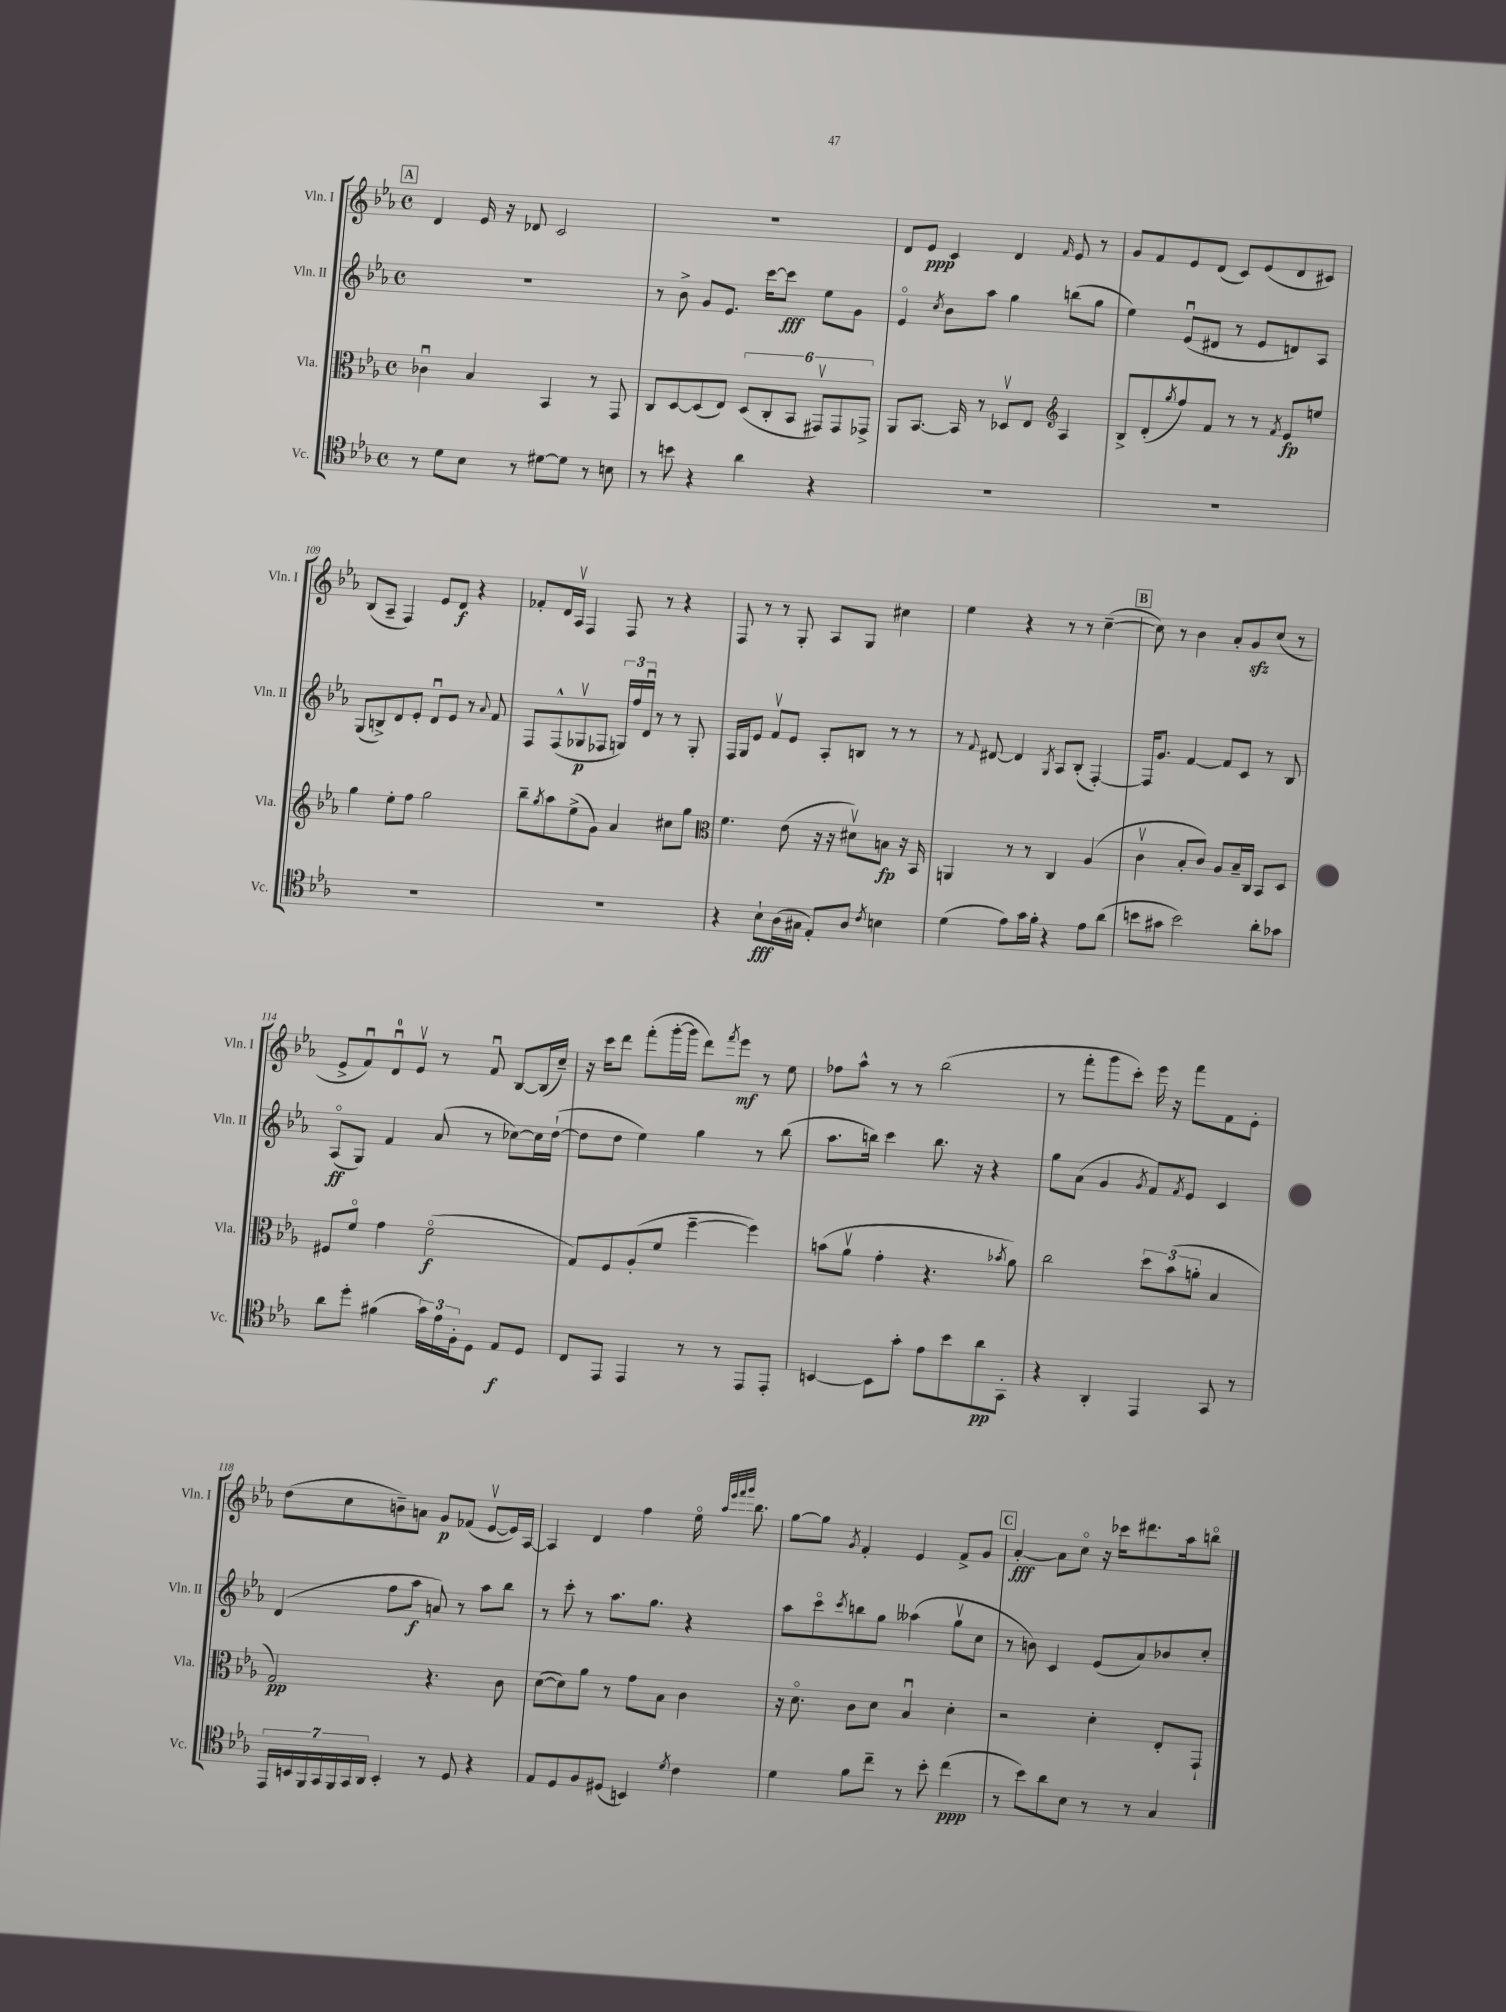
<<
\new StaffGroup <<
\new Staff = "s0" \with { instrumentName = "Vln. I" shortInstrumentName = "Vln. I" } {
    \clef treble \key ees \major \defaultTimeSignature \time 4/4
    \mark \markup { \box "A" } d'4 ees'16 r16 des'8 c'2 |
    R1 |
    d'8 ees'8\ppp c'4 d'4 \grace { f'16 } ees'8 r8 |
    g'8 f'8 ees'8 d'8( c'8) ees'8( d'8 cis'8) |
    bes8( aes8-- f4) ees'8 d'8\f r4 |
    fes'8-. d'16 aes16\upbow f4 f8 r8 r4 |
    f8 r8 r8 g8-. aes8 g8 cis''4 |
    ees''4 r4 r8 r8 c''4~--( |
    \mark \markup { \box "B" } c''8) r8 bes'4 aes'8-. g'8\sfz c''8( r8 |
    ees'8-> f'8\downbow) d'8-0\downbow ees'8\upbow r8 f'8\downbow bes8~ bes16( c''16--) |
    r16 c'''16 d'''8 f'''8-.( g'''16~-. g'''16 d'''8) \acciaccatura { f'''8 } ees'''8\mf r8 ees''8 |
    fes''8 aes''8-^ r8 r8 bes''2( |
    r8 f'''8-. g'''8 c'''8-.) ees'''16 r16 f'''8 f'8 ees'8-. |
    d''8( c''8 b'8--) a'8 g'8\p fes'8( ees'8~\upbow ees'16) aes16~ |
    aes4 d'4 f''4 ees''16\flageolet \grace { aes''32 ees'''32 f'''32 g'''32 } bes''8. |
    g''8~ g''8 \acciaccatura { g'8 } f'4-. ees'4 f'8-> g'8 |
    \mark \markup { \box "C" } aes'4~-.\fff aes'8 c''8\flageolet r16 ces'''16 dis'''8. aes''16 b''8\flageolet \bar "|." |
}
\new Staff = "s1" \with { instrumentName = "Vln. II" shortInstrumentName = "Vln. II" } {
    \clef treble \key ees \major \defaultTimeSignature \time 4/4
    \mark \markup { \box "A" } R1 |
    r8 bes'8-> g'8 ees'8. c'''16~ c'''8\fff ees''8 g'8 |
    ees'4\flageolet \acciaccatura { c''8 } bes'8 aes''8 g''4 b''8( g''8 |
    ees''4) ees'8\downbow( dis'8 r8 ees'8 d'8) aes8 |
    g8( b8->) d'8 ees'8-. d'8\downbow ees'8 r8 \appoggiatura { aes'8 } f'8 |
    f8 f8-^( ges8\upbow\p fes8 \tuplet 3/2 { g16) f''16 d'16\downbow } r8 r8 g8-. |
    f16 g16 ees'8 f'8\upbow ees'8 aes8-. b8 r8 r8 |
    r8 \appoggiatura { f'8 } dis'8~ dis'4 \acciaccatura { g8 } aes8 bes8-.( f4~-.) |
    \mark \markup { \box "B" } f16 g'8. f'4~ f'8 c'8 r8 bes8 |
    aes8\flageolet\ff( g8) f'4 aes'8( r8 ces''8~) ces''16 d''16~-!( |
    d''8 d''8 ees''4) g''4 r8 bes''8( |
    aes''8. b''16) c'''4 b''8. r16 r4 |
    g''8 aes'8( g'4 \acciaccatura { g'8 } f'8) \acciaccatura { f'8 } ees'8 c'4 |
    d'4( f''8 aes''8\f a'8) r8 aes''8 bes''8 |
    r8 c'''8-. r8 aes''8. g''8. r4 |
    aes''8 c'''8\flageolet \acciaccatura { c'''8 } b''8 g''8 aeses''4( g''8\upbow c''8 |
    \mark \markup { \box "C" } r8 b'8) c'4 ees'8( aes'8) bes'8 c''8-. \bar "|." |
}
\new Staff = "s2" \with { instrumentName = "Vla." shortInstrumentName = "Vla." } {
    \clef alto \key ees \major \defaultTimeSignature \time 4/4
    \mark \markup { \box "A" } ces'4\downbow bes4 bes,4 r8 g,8 |
    c8 d8~ d8( ees8) \tuplet 6/4 { d8( c8-. bes,8 gis,8\upbow) gis,8 ges,8-> } |
    aes,8 bes,8.~ bes,16 r8 des8\upbow ees8 \clef treble aes4 |
    bes8-> d'8-.( \acciaccatura { g''8 } f''8) f'8 r8 r8 \acciaccatura { f'8 } ees'8\fp e''8 |
    g''4 ees''8-. f''8 g''2 |
    bes''8-- \acciaccatura { g''8 } aes''8 ees''8->( g'8) aes'4 cis''8 g''8 |
    \clef alto f'4. ees'8( r16 r16 dis'8\upbow) b8\fp r16 bes,16 |
    a,4 r8 r8 c4 aes4( |
    \mark \markup { \box "B" } c'4\upbow bes8-. c'8) aes8 bes16-- c16 bes,8 d8 |
    fis8 f'8\flageolet g'4 f'2\flageolet\f( |
    g8) f8 aes8-.( f'8 f''4~-- f''4) |
    b'8( aes'8\upbow g'4-. r4. \acciaccatura { bes'8 } aes'8) |
    c''2 \tuplet 3/2 { d''8 bes'8( a'8-. } bes4 |
    g2\pp) r4. c'8 |
    d'8~( d'8) aes'8 r8 g'8 bes8 c'4 |
    r16 d'8.\flageolet c'8 d'8 bes4\downbow d'4-. |
    \mark \markup { \box "C" } r2 d'4-. ees8-. g,8-! \bar "|." |
}
\new Staff = "s3" \with { instrumentName = "Vc." shortInstrumentName = "Vc." } {
    \clef tenor \key ees \major \defaultTimeSignature \time 4/4
    \mark \markup { \box "A" } r8 d'8 bes8 r8 dis'8~ dis'8 r8 b8 |
    r8 b'8 r4 aes'4 r4 |
    R1 |
    R1 |
    R1 |
    R1 |
    r4 bes8-!\fff aes16( gis16 ees8-.) aes8 \acciaccatura { c'8 } b4 |
    d'4( ees'8) g'16 f'16-. r4 ees'8 aes'8( |
    \mark \markup { \box "B" } b'8 gis'8 b'2) aes'8-. ges'8 |
    aes'8 d''8-. fis'4( \tuplet 3/2 { g'16) ees'16 f16-. } d8 ees8\f d8 |
    c8 ees,8 ees,4 r8 r8 ees,8 ees,8-. |
    b,4~ b,8 g'8-. ees'8 bes'8 aes'8\pp g,8-. |
    r4 aes,4-. ees,4 g,8 r8 |
    \tuplet 7/4 { ees,16 b,16 f,16 g,16 f,16 g,16 aes,16 } b,4-. r8 d8 r4 |
    ees8 d8 f8 dis8( b,4) \acciaccatura { d'8 } c'4 |
    d'4 f'8 c''8-- r8 bes'8-. c''4\ppp( |
    \mark \markup { \box "C" } r8 bes'8) aes'8 bes8 r8 r8 g4 \bar "|." |
}
>>
>>
\layout { \context { \Score currentBarNumber = #105 } }
